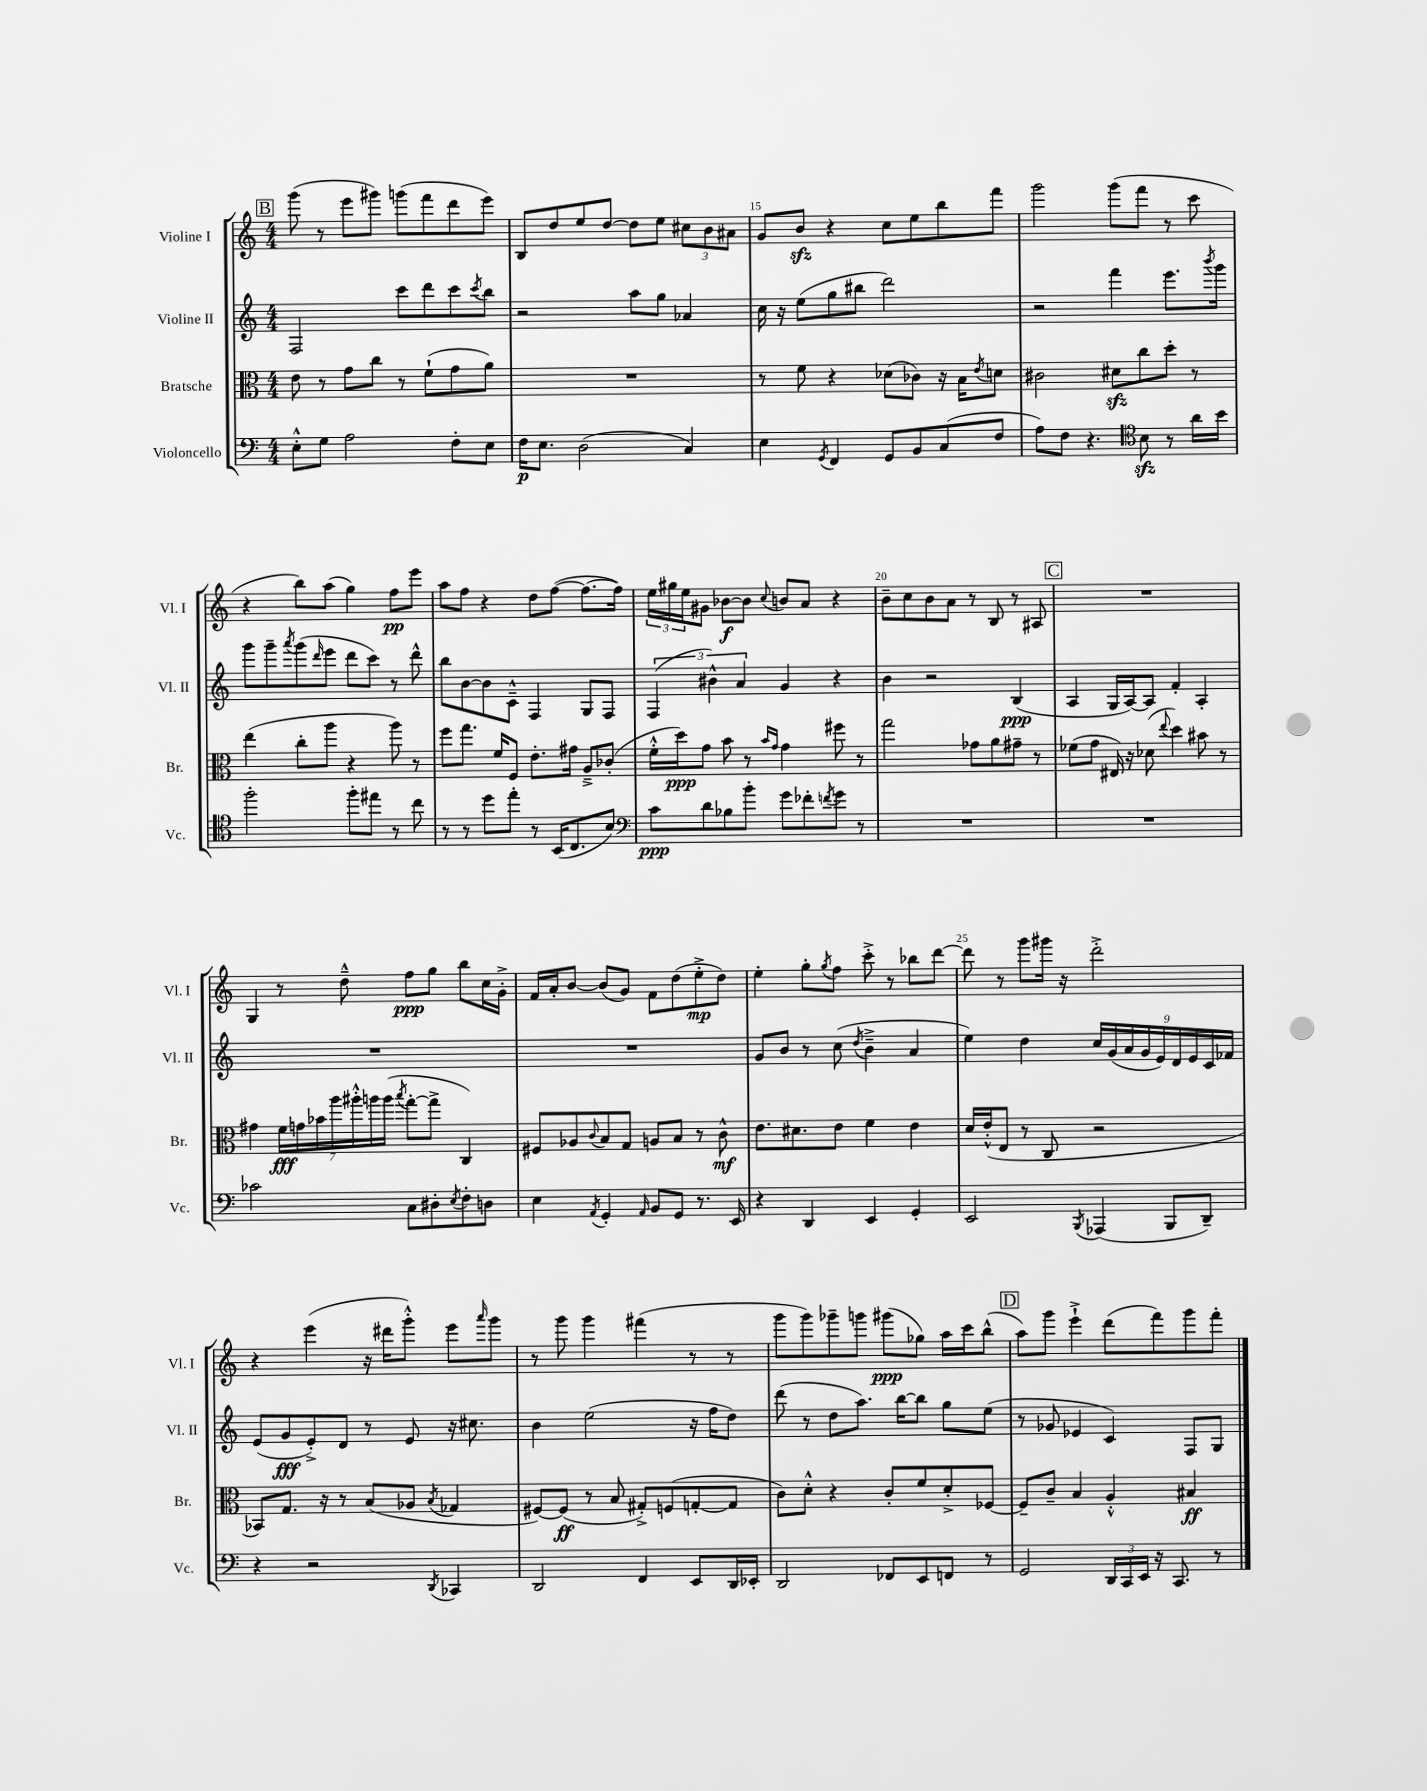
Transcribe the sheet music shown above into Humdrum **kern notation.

**kern	**dynam	**kern	**dynam	**kern	**dynam	**kern	**dynam
*part4	*part4	*part3	*part3	*part2	*part2	*part1	*part1
*staff4	*staff4	*staff3	*staff3	*staff2	*staff2	*staff1	*staff1
*I"Violoncello	*	*I"Bratsche	*	*I"Violine II	*	*I"Violine I	*
*I'Vc.	*	*I'Br.	*	*I'Vl. II	*	*I'Vl. I	*
*clefF4	*	*clefC3	*	*clefG2	*	*clefG2	*
*k[]	*	*k[]	*	*k[]	*	*k[]	*
*M4/4	*	*M4/4	*	*M4/4	*	*M4/4	*
!!LO:REH:place=s1:t=B
=13	=13	=13	=13	=13	=13	=13	=13
8E'^^\L	.	8e\	.	2F/	.	(8ggg\	.
8G\J	.	8r	.	.	.	8r	.
2A\	.	8g\L	.	.	.	8eee\L	.
.	.	8cc\J	.	.	.	8ggg#X\J)	.
.	.	8r	.	8ccc\L	.	(8gggn\L	.
.	.	(8f`\L	.	8ddd\	.	8fff\	.
8F'\L	.	8g\	.	8ccc\	.	8ddd\	.
.	.	.	.	8qccc/	.	.	.
8E\J	.	8a\J)	.	8bb\J	.	8eee\J)	.
=14	=14	=14	=14	=14	=14	=14	=14
16F\KL	p	1r	.	2r	.	8B/L	.
8.E\J	.	.	.	.	.	.	.
.	.	.	.	.	.	8dd/	.
(2D\	.	.	.	.	.	8ee/	.
.	.	.	.	.	.	[8dd/J	.
.	.	.	.	8aa\L	.	8dd\L]	.
.	.	.	.	8gg\J	.	8ee\J	.
4C/)	.	.	.	4a-X/	.	12cc#X\L	.
.	.	.	.	.	.	12b\	.
.	.	.	.	.	.	12a#X\J	.
=15	=15	=15	=15	=15	=15	=15	=15
4E\	.	8r	.	16cc\	.	8g/L	.
.	.	.	.	16r	.	.	.
.	.	8f\	.	(8ee\L	.	8bzz/J	.
8qGG/	.	.	.	.	.	.	.
4FF/	.	4r	.	8gg\	.	4r	.
.	.	.	.	8bb#X\J	.	.	.
8GG/L	.	(8d-X\L	.	2ddd\)	.	8cc\L	.
8BB/	.	8c-X\J)	.	.	.	8ee\	.
(8C/	.	16r	.	.	.	8bb\	.
.	.	16B\KL	.	.	.	.	.
.	.	8qe/	.	.	.	.	.
8F/J	.	8dn\J	.	.	.	8fff\J	.
=16	=16	=16	=16	=16	=16	=16	=16
8A\L)	.	2c#X\	.	2r	.	2ggg\	.
8F\J	.	.	.	.	.	.	.
4.r	.	.	.	.	.	.	.
.	.	8d#Xzz\L	.	4fff\	.	(8ggg\L	.
*clefC4	*	*	*	*	*	*	*
8Bzz\	.	8cc\	.	.	.	8fff\J	.
8r	.	8dd'\J	.	8.eee\L	.	8r	.
16a\LL	.	8r	.	.	.	8ccc\	.
.	.	.	.	8qbbb/	.	.	.
16b\JJ	.	.	.	16ggg\Jk	.	.	.
!!LO:LB:g=z
=17	=17	=17	=17	=17	=17	=17	=17
2ff'\	.	(4ee\	.	8ggg\L	.	4r	.
.	.	.	.	8ggg~\	.	.	.
.	.	.	.	8qaaa/	.	.	.
.	.	8cc'\L	.	(8ggg\	.	8bb\L)	.
.	.	.	.	16qqddd/	.	.	.
.	.	8aa\J	.	8eee\J	.	(8aa\J	.
8ff'\L	.	4r	.	8ddd\L	.	4gg\)	.
8ee#X\J	.	.	.	8ccc\J)	.	.	.
8r	.	8aa\)	.	8r	.	8ff\L	pp
8cc\	.	8r	.	8ddd^^\	.	8eee\J	.
=18	=18	=18	=18	=18	=18	=18	=18
8r	.	8ff\L	.	8bb\L	.	8aa\L	.
8r	.	8.gg\J	.	[8b\	.	8ff\J	.
8dd\L	.	.	.	8b\]	.	4r	.
.	.	16f/KL	.	.	.	.	.
8ee'\J	.	8F/J	.	8c~^^\J	.	.	.
8r	.	8.e'\L	.	4F/	.	8dd\L	.
(16BB/KL	.	.	.	.	.	([8ff\J	.
8.C/	.	16g#X\Jk	.	.	.	.	.
.	.	8A~^/L	.	8G/L	.	8.ff\L_	.
8B/J)	.	(8c-X'/J	.	8F/J	.	.	.
.	.	.	.	.	.	16ff\Jk])	.
=19	=19	=19	=19	=19	=19	=19	=19
*clefF4	*	*	*	*	*	*	*
8c\L	ppp	16f'^^\LL	.	(6F/	.	24ee\LL	.
.	.	.	.	.	.	24gg#X\	.
.	.	16dd\J)	ppp	.	.	.	.
.	.	.	.	.	.	24ee\J	.
8d\	.	8g\J	.	.	.	8g#X\J	.
.	.	.	.	6b#X^^\)	.	.	.
8B-X\	.	8b\	.	.	.	[8b-X\L	f
.	.	.	.	6a/	.	.	.
8b'\J	.	8r	.	.	.	8b-\J]	.
.	.	16qqb/LL	.	.	.	.	.
.	.	16qqg/JJ	.	.	.	8qqcc/	.
8g\L	.	4g\	.	4g/	.	8bn/L	.
8f-X'\	.	.	.	.	.	8a/J	.
8qfn/	.	.	.	.	.	.	.
8g\J	.	8ff#X\	.	4r	.	4r	.
8r	.	8r	.	.	.	.	.
=20	=20	=20	=20	=20	=20	=20	=20
1r	.	2gg\	.	4b\	.	8b~\L	.
.	.	.	.	.	.	8cc\	.
.	.	.	.	2r	.	8b\	.
.	.	.	.	.	.	8a\J	.
.	.	8g-X\L	.	.	.	8r	.
.	.	8a\	.	.	.	8B/	.
.	.	8g#X~\J	.	(4B/	ppp	8r	.
.	.	8r	.	.	.	8A#X/	.
!!LO:REH:place=s1:t=C
=21	=21	=21	=21	=21	=21	=21	=21
1r	.	(8f-X\L	.	4A/	.	1r	.
.	.	8g\J	.	.	.	.	.
.	.	16E#X/)	.	16G/LL	.	.	.
.	.	16r	.	[16A/J)	.	.	.
.	.	(8d-X\	.	8A/J]	.	.	.
.	.	8qqee/	.	.	.	.	.
.	.	4dd\)	.	4f'/	.	.	.
.	.	8b#X\	.	4A'/	.	.	.
.	.	8r	.	.	.	.	.
!!LO:LB:g=z
=22	=22	=22	=22	=22	=22	=22	=22
2c-X\	.	4g#X\	.	1r	.	4G/	.
.	.	28f\LL	fff	.	.	8r	.
.	.	28gn\	.	.	.	.	.
.	.	28b-X\	.	.	.	.	.
.	.	28aa\	.	.	.	.	.
.	.	.	.	.	.	8dd~^^\	.
.	.	28aa#X'^^\	.	.	.	.	.
.	.	28aan\	.	.	.	.	.
.	.	(28aa\JJ	.	.	.	.	.
.	.	8qbb/	.	.	.	.	.
8C\L	.	[8gg'\L	.	.	.	8ff\L	ppp
8D#X'\	.	8gg^\J]	.	.	.	8gg\J	.
8qE/	.	.	.	.	.	.	.
8F'\	.	4C/)	.	.	.	8bb\L	.
8Dn\J	.	.	.	.	.	16cc\L	.
.	.	.	.	.	.	16g'^\JJ	.
=23	=23	=23	=23	=23	=23	=23	=23
4E\	.	8F#X/L	.	1r	.	16f/LL	.
.	.	.	.	.	.	16a'/J	.
.	.	8A-X/	.	.	.	[8b/J	.
8qAA/	.	8qqc/	.	.	.	.	.
4GG'/	.	8B/	.	.	.	(8b/L]	.
.	.	8G/J	.	.	.	8g/J)	.
16qqAA/	.	.	.	.	.	.	.
8BB/L	.	8An/L	.	.	.	8f\L	.
8GG/J	.	8B/J	.	.	.	(8dd\	.
8.r	.	8r	.	.	.	8ee'^\	mp
.	.	8c^^\	mf	.	.	8dd\J)	.
16EE/	.	.	.	.	.	.	.
=24	=24	=24	=24	=24	=24	=24	=24
4r	.	8.e\L	.	8g/L	.	4ee'\	.
.	.	.	.	8b/J	.	.	.
.	.	8.d#X\	.	.	.	.	.
4DD/	.	.	.	8r	.	8gg'\L	.
.	.	.	.	.	.	8qgg/	.
.	.	8e\J	.	(8cc\	.	8ff\J	.
.	.	.	.	8qdd/	.	.	.
4EE/	.	4f\	.	4b~^\	.	8ccc'^\	.
.	.	.	.	.	.	8r	.
4GG'/	.	4e\	.	4a/	.	8bb-X\L	.
.	.	.	.	.	.	[8ddd\J	.
=25	=25	=25	=25	=25	=25	=25	=25
2EE/	.	16d/LL	.	4ee\)	.	8ddd\]	.
.	.	(16e'^^/J	.	.	.	.	.
.	.	8E/J	.	.	.	8r	.
.	.	8r	.	4dd\	.	8ggg\L	.
.	.	8C/	.	.	.	16ggg#X\Jk	.
.	.	.	.	.	.	16r	.
8qBBB/	.	.	.	.	.	.	.
(4AAA-X/	.	2r	.	18cc/LL	.	2ddd'^\	.
.	.	.	.	(18g/	.	.	.
.	.	.	.	18a/	.	.	.
.	.	.	.	18g/	.	.	.
.	.	.	.	18e/)	.	.	.
8BBB/L	.	.	.	.	.	.	.
.	.	.	.	18d/	.	.	.
.	.	.	.	18e/	.	.	.
8DD~/J)	.	.	.	.	.	.	.
.	.	.	.	18c/	.	.	.
.	.	.	.	18f-X/JJ	.	.	.
!!LO:LB:g=z
=26	=26	=26	=26	=26	=26	=26	=26
4r	.	8BB-X/L)	.	(8e/L	.	4r	.
.	.	8.G/J	.	8g/	fff	.	.
2r	.	.	.	8e'^/)	.	(4eee\	.
.	.	16r	.	.	.	.	.
.	.	8r	.	8d/J	.	.	.
.	.	(8B/L	.	8r	.	16r	.
.	.	.	.	.	.	16ddd#X\KL	.
.	.	8A-X/J	.	8e/	.	8ggg'^^\J)	.
8qDD/	.	8qB/	.	.	.	.	.
4CC-X/	.	4G-X/	.	16r	.	8eee\L	.
.	.	.	.	8.cc#X\	.	.	.
.	.	.	.	.	.	16qqaaa/	.
.	.	.	.	.	.	8ggg\J	.
=27	=27	=27	=27	=27	=27	=27	=27
2DD/	.	[8F#X/L)	.	4b\	.	8r	.
.	.	(8F#/J]	ff	.	.	8ggg\	.
.	.	8r	.	(2ee\	.	4ggg\	.
.	.	8B/	.	.	.	.	.
4FF/	.	8G#X'^/L)	.	.	.	(4fff#X\	.
.	.	(8Fn/	.	.	.	.	.
8EE/L	.	[8Gn'/	.	16r	.	8r	.
.	.	.	.	16ff\KL	.	.	.
16DD/L	.	8G/J]	.	8dd\J)	.	8r	.
16EE-X'/JJ	.	.	.	.	.	.	.
=28	=28	=28	=28	=28	=28	=28	=28
2DD/	.	8c\L)	.	(8ddd\	.	8ggg\L	.
.	.	8d'^^\J	.	8r	.	8ggg\)	.
.	.	4r	.	8dd\L	.	8ggg-X~\	.
.	.	.	.	8.aa\J)	.	8gggn\J	.
8FF-X/L	.	8c'/L	.	.	.	(8ggg#X\L	ppp
.	.	.	.	[16bb\KL	.	.	.
8EE/	.	8f/	.	8bb\J]	.	8gg-X\J)	.
8FFn/J	.	8d'^/	.	8gg\L	.	16aa\LL	.
.	.	.	.	.	.	16ccc\J	.
8r	.	[8F-X/J	.	(8ee\J	.	(8bb^^\J	.
!!LO:REH:place=s1:t=D
=29	=29	=29	=29	=29	=29	=29	=29
2GG/	.	8F-~/L]	.	8r	.	8aa\L)	.
.	.	8c~/J	.	8g-X/	.	8ggg\J	.
.	.	4B/	.	4e-X/	.	4eee`^\	.
24DD/LL	.	4A'^^/	.	4c/)	.	(8ddd\L	.
24CC/	.	.	.	.	.	.	.
24EE/JJ	.	.	.	.	.	.	.
16r	.	.	.	.	.	8fff\)	.
8.CC/	.	.	.	.	.	.	.
.	.	4B#X/	ff	8F/L	.	8ggg\	.
8r	.	.	.	8G/J	.	8fff'\J	.
==	==	==	==	==	==	==	==
*-	*-	*-	*-	*-	*-	*-	*-
